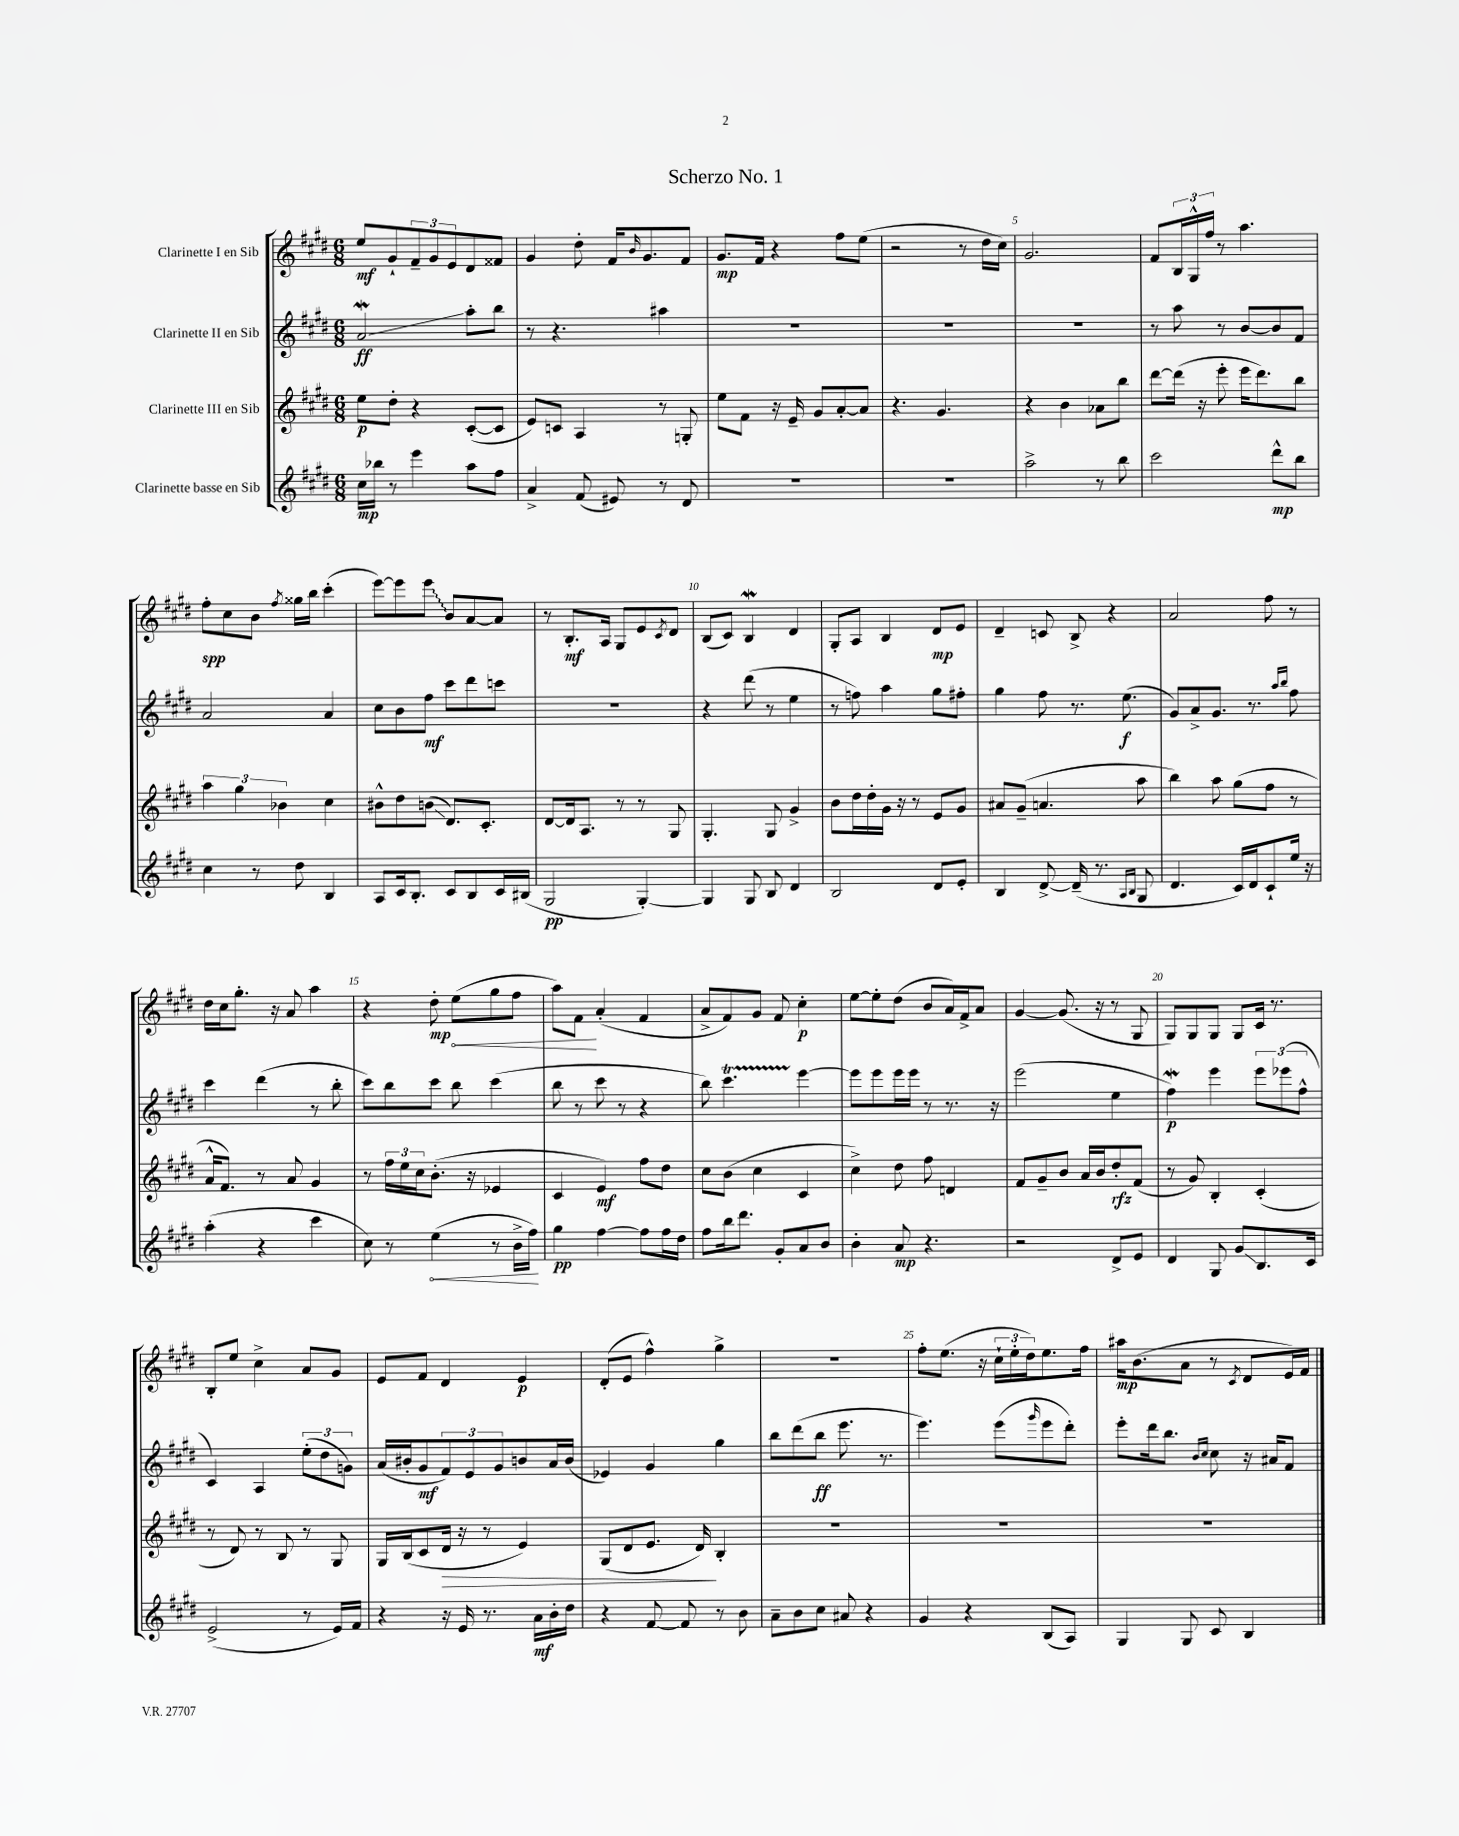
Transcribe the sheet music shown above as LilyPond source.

\header { title = "Scherzo No. 1" }
<<
\new StaffGroup <<
\new Staff = "s0" \with { instrumentName = "Clarinette I en Sib" } {
    \clef treble \key e \major \numericTimeSignature \time 6/8
    e''8\mf gis'8-! \tuplet 3/2 { fis'8-- gis'8 e'8 } dis'8 fisis'8 |
    gis'4 dis''8-. fis'16 \grace { b'16 } gis'8. fis'8 |
    gis'8.\mp fis'16 r4 fis''8 e''8( |
    r2 r8 dis''16 cis''16) |
    gis'2. |
    fis'8 \tuplet 3/2 { b16 gis16-^ fis''16 } r8 a''4. |
    fis''8-.\spp cis''8 b'8 \acciaccatura { fis''8 } gisis''16 b''16 cis'''4-.( |
    e'''8~) e'''8 \once \override Glissando.style = #'zigzag e'''8\glissando b'8 a'8~ a'8 |
    r8 b8.-.\mf a16 gis8 e'8 \acciaccatura { cis'8 } dis'8 |
    b8( cis'8) b4\mordent dis'4 |
    gis8-. a8 b4 dis'8\mp e'8 |
    dis'4-- c'8 b8-> r4 |
    a'2 fis''8 r8 |
    dis''16 cis''16 gis''8.-. r16 a'8 a''4 |
    r4 \once \override Hairpin.circled-tip = ##t dis''8-.\mp\< e''8( gis''8 fis''8 |
    a''8) fis'8\! a'4-.( fis'4 |
    a'8-> fis'8) gis'8 fis'8 cis''4-.\p |
    e''8~ e''8-. dis''8( b'8 a'16) fis'16-> a'8 |
    gis'4~ gis'8.( r16 r8 gis8 |
    gis8) gis8 gis8 gis8 cis'16 r8. |
    b8-. e''8 cis''4-> a'8 gis'8 |
    e'8 fis'8 dis'4 e'4\p |
    dis'8-.( e'8 fis''4-^) gis''4-> |
    R2. |
    fis''8-. e''8.( r16 \tuplet 3/2 { cis''16-! e''16-. dis''16) } e''8. fis''16 |
    ais''16\mp b'8.( a'8 r8 \acciaccatura { cis'8 } dis'8 e'16) fis'16 \bar "|." |
}
\new Staff = "s1" \with { instrumentName = "Clarinette II en Sib" } {
    \clef treble \key e \major \numericTimeSignature \time 6/8
    a'2\mordent\glissando\ff a''8-. b''8 |
    r8 r4. ais''4 |
    R2. |
    R2. |
    R2. |
    r8 a''8 r8 b'8~ b'8 fis'8 |
    a'2 a'4 |
    cis''8 b'8 fis''8\mf cis'''8 dis'''8 c'''8 |
    R2. |
    r4 dis'''8( r8 e''4 |
    r8 f''8) a''4 gis''8 fis''8-. |
    gis''4 fis''8 r8. e''8.\f( |
    gis'8) a'8-> gis'8. r8. \grace { a''16 b''16 } fis''8 |
    cis'''4 dis'''4( r8 b''8-. |
    cis'''8) b''8 cis'''8 b''8 cis'''4( |
    b''8 r8 cis'''8 r8 r4 |
    b''8) cis'''4.\startTrillSpan e'''4~\stopTrillSpan |
    e'''8 e'''8 e'''16 e'''16 r8 r8. r16 |
    e'''2( e''4 |
    fis''4\mordent\p) e'''4 \tuplet 3/2 { e'''8 ees'''8( fis''8-^ } |
    cis'4) a4 \tuplet 3/2 { e''8-.( dis''8 g'8) } |
    a'16( bis'16-. gis'8\mf \tuplet 3/2 { fis'8) e'8 gis'8 } b'8 a'16 b'16( |
    ees'4) gis'4 gis''4 |
    b''8 dis'''8( b''8\ff e'''8. r8. |
    e'''4.) e'''8( \grace { gis'''16 } e'''8 dis'''8-.) |
    e'''8-. dis'''16 b''8. \grace { b'16 cis''16 } cis''8 r16 ais'16 fis'8 \bar "|." |
}
\new Staff = "s2" \with { instrumentName = "Clarinette III en Sib" } {
    \clef treble \key e \major \numericTimeSignature \time 6/8
    e''8\p dis''8-. r4 cis'8~-.( cis'8 |
    e'8) c'8 a4 r8 g8-. |
    e''8 fis'8 r16 e'16-- gis'8 a'8~-. a'8 |
    r4. gis'4. |
    r4 b'4 aes'8 b''8 |
    dis'''8~ dis'''16( r16 e'''8-. e'''16 dis'''8.) b''8 |
    \tuplet 3/2 { a''4 gis''4 bes'4 } cis''4 |
    bis'8-^ dis''8 b'8\glissando( dis'8.) cis'8.-. |
    dis'8~ dis'16 a8. r8 r8 gis8 |
    gis4.-. gis8 gis'4-> |
    b'8 dis''16 dis''16-. gis'16 r16 r8 e'8 gis'8 |
    ais'8 gis'8--( a'4. a''8 |
    b''4) a''8 gis''8( fis''8 r8 |
    a'16-^ fis'8.) r8 a'8 gis'4 |
    r8 \tuplet 3/2 { fis''16 e''16 cis''16 } b'8.-.( r16 ees'4 |
    cis'4 e'4\mf) fis''8 dis''8 |
    cis''8 b'8( cis''4 cis'4 |
    cis''4->) dis''8 fis''8 d'4 |
    fis'8 gis'8-- b'8 a'16 b'16 dis''8-.\rfz fis'8( |
    r8 gis'8) b4-. cis'4-.( |
    r8 dis'8) r8 b8 r8 gis8 |
    gis16 b16( cis'8 dis'16\> r16 r8 e'4) |
    gis8( dis'8 e'8. dis'16\!) b4-. |
    R2. |
    R2. |
    R2. \bar "|." |
}
\new Staff = "s3" \with { instrumentName = "Clarinette basse en Sib" } {
    \clef treble \key e \major \numericTimeSignature \time 6/8
    cis''16\mp bes''16 r8 e'''4 a''8 fis''8 |
    a'4-> fis'8( eis'8) r8 dis'8 |
    R2. |
    R2. |
    a''2-> r8 b''8 |
    cis'''2 dis'''8-^\mp b''8 |
    cis''4 r8 dis''8 b4 |
    a8 cis'16 b8.-. cis'8 b8 cis'16 bis16( |
    gis2\pp gis4~-.) |
    gis4 gis8 b8 dis'4 |
    b2 dis'8 e'8-. |
    b4 dis'8~-> dis'16--( r8. \grace { a16 b16 } gis8 |
    dis'4. cis'16) dis'16 cis'8-! e''16 r16 |
    a''4-.( r4 cis'''4 |
    cis''8) r8 \once \override Hairpin.circled-tip = ##t e''4\<( r8 b'16-> fis''16\!) |
    gis''4\pp fis''4~ fis''8 fis''16 dis''16 |
    fis''8 b''16 dis'''8. gis'8-. a'8 b'8 |
    b'4-. a'8\mp r4. |
    r2 dis'8-> e'8 |
    dis'4 gis8 gis'8\glissando b8. cis'16 |
    e'2->( r8 e'16) fis'16 |
    r4 r16 e'16 r8. a'16\mf b'16-. dis''16 |
    r4 fis'8~ fis'8 r8 b'8 |
    a'8-- b'8 cis''8 ais'8 r4 |
    gis'4 r4 b8( a8) |
    gis4 gis8 cis'8 b4 \bar "|." |
}
>>
>>
\layout { \context { \Score \override BarNumber.break-visibility = ##(#f #t #t) barNumberVisibility = #(every-nth-bar-number-visible 5) } }
